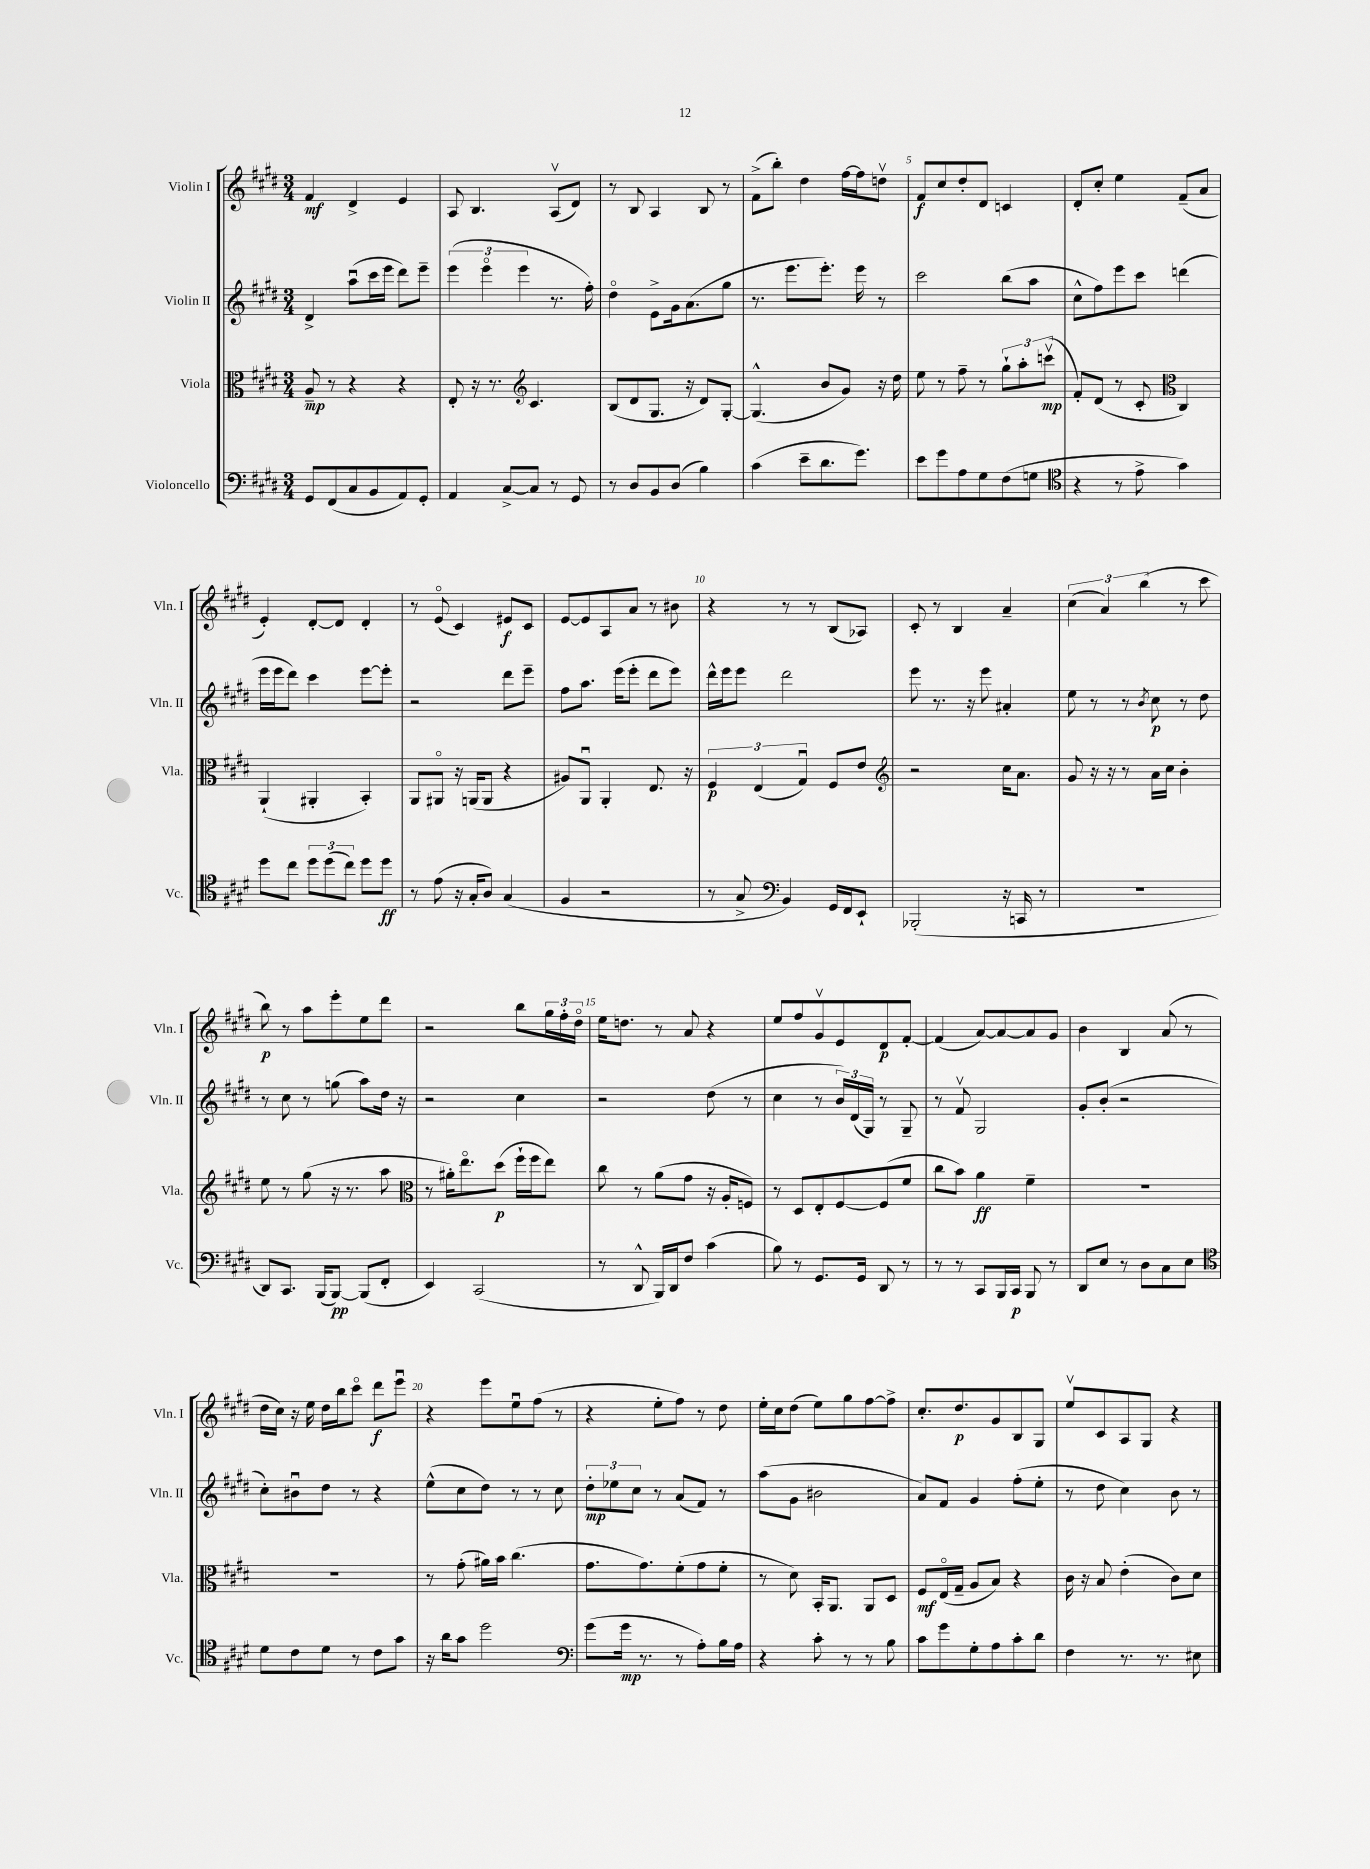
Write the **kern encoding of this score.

**kern	**kern	**kern	**kern
*staff4	*staff3	*staff2	*staff1
*clefF4	*clefC3	*clefG2	*clefG2
*k[f#c#g#d#]	*k[f#c#g#d#]	*k[f#c#g#d#]	*k[f#c#g#d#]
*M3/4	*M3/4	*M3/4	*M3/4
8GG#/L	8A~/	4d#^/	4f#/
(8FF#/	8r	.	.
8C#/	4r	(8aau\L	4d#^/
8BB/	.	16ccc#\L	.
.	.	16eee\JJ	.
8AA/)	4r	8ddd#\L)	4e/
8GG#'/J	.	8eee~\J	.
=	=	=	=
4AA/	8E'/	(6eee\	8A/
.	16r	.	4.B/
.	.	6eeeo\	.
.	8.r	.	.
[8C#^/L	.	.	.
.	.	6eee\	.
*	*clefG2	*	*
8C#/]J	4.c#/	.	.
8r	.	8.r	(8Av/L
8GG#/	.	.	8d#/J)
.	.	16ff#'\)	.
=	=	=	=
8r	(8B/L	4dd#o\	8r
8D#/L	8d#/	.	8B/
8BB/	8.G#/J	8e^\L	4A/
(8D#/J	.	16g#\k	.
.	16r	(8.a\	.
4B\)	8d#/L)	.	8B/
.	[8G#'/J	8gg#\J	8r
=	=	=	=
(4c#\	(4.G#^^/]	8.r	(8f#^\L
.	.	.	8bb'\J)
.	.	8.eee\L	.
8e~\L	.	.	4dd#\
8.d#\	8b/L	8.eee'\J)	.
.	8g#/J)	.	[16ff#\LL
8.g#\J)	.	16eee\	16ff#\]J
.	16r	8r	8ddv\J
.	16dd#\	.	.
=	=	=	=
8e\L	8ee\	2ccc#\	8f#/L
8g#\	8r	.	8cc#/
8A\	8ff#~\	.	8dd#'/
8G#\	8r	.	8d#/J
(8F#\	12gg#`\L	(8bb\L	4c/
.	12aa'\	.	.
8G\J	.	8aa\J	.
.	(12cccv\J	.	.
=	=	=	=
*clefC4	*	*	*
4r	8f#'/L)	8cc#^^\L	8d#'/L
.	(8d#/J	8ff#\)	8cc#'/J
8r	8r	8eee\	4ee\
8e^\	8c#'/	8ccc#\J	.
*	*clefC3	*	*
4g#\)	4C#/)	(4ddd\	(8f#~/L
.	.	.	8a/J
=	=	=	=
8dd#\L	(4AA`/	16eee\LL	4e'/)
.	.	16eee\J	.
8cc#\J	.	8ddd#\J)	.
12dd#\L	4AA#'/	4ccc#\	[8d#'/L
(12dd#\	.	.	.
.	.	.	8d#/]J
12cc#\J)	.	.	.
8dd#\L	4BB'/)	[8eee\L	4d#'/
8dd#\J	.	8eee'\]J	.
=	=	=	=
8r	8AA/L	2r	8r
(8e\	8AA#o/J	.	(8eo/
16r	16r	.	4c#/)
16G#'/LK	(16AA/LK	.	.
8A/J)	8AA/J	.	.
(4G#/	4r	8ddd#\L	8e#/L
.	.	8eee~\J	8c#/J
=	=	=	=
4F#/	8A#/L)	8ff#\L	[8e/L
.	8AAu/J	8.aa\J	8e/]
2r	4AA'/	.	8A/
.	.	(16eee\LK	.
.	.	8eee'\J	8a/J
.	8.E/	8ddd#\L	8r
.	.	8eee\J)	8b#\
.	16r	.	.
=	=	=	=
8r	6F#/	16ddd#^^\LL	4r
.	.	16eee\J	.
8G#^/	.	8eee\J	.
.	(6E/	.	.
*clefF4	*	*	*
4BB/)	.	2ddd#\	8r
.	6G#u/)	.	.
.	.	.	8r
16GG#/LL	8F#/L	.	(8B/L
16FF#/J	.	.	.
8EE`/J	8e/J	.	8A-/J)
=	=	=	=
*	*clefG2	*	*
(2BBB-'/	2r	8eee\	8c#'/
.	.	8.r	8r
.	.	.	4B/
.	.	16r	.
.	.	8eee\	.
16r	16cc#\LK	4a#'/	4a~/
16CC/	8.a\J	.	.
8r	.	.	.
=	=	=	=
2.r	8g#/	8ee\	(6cc#\
.	16r	8r	.
.	.	.	6a/)
.	16r	.	.
.	8r	8r	.
.	.	.	(6bb\
.	.	8qb/	.
.	16a\LL	8cc#\	.
.	16cc#\JJ	.	.
.	4b'\	8r	8r
.	.	8dd#\	8ccc#\
=	=	=	=
8DD#/L)	8ee\	8r	8bb\)
8.CC#/J	8r	8cc#\	8r
.	(8gg#\	8r	8aa\L
(16BBB/LK	.	.	.
[8BBB/J)	16r	(8gg\	8eee'\
.	8.r	.	.
(8BBB/]L	.	8aa\L)	8ee\
8FF#'/J	8aa\	16dd#\Jk	8ddd#\J
.	.	16r	.
=	=	=	=
*	*clefC3	*	*
4EE/)	8r	2r	2r
.	16a#'\LK)	.	.
.	8.eeo\	.	.
(2CC#/	.	.	.
.	(8dd#\J	.	.
.	16ff#`\LL	4cc#\	8bb\L
.	16ff#\J	.	.
.	8ee\J)	.	24gg#\L
.	.	.	24ff#'\
.	.	.	24dd#o\JJ
=	=	=	=
8r	8cc#\	2r	16ee\LK
.	.	.	8.dd\J
8DD#^^/	8r	.	.
16BBB/LL)	(8a\L	.	8r
16DD#/J	.	.	.
8F#/J	8g#\J	.	8a/
(4c#\	16r	(8dd#\	4r
.	16A'/LK	.	.
.	8F/J)	8r	.
=	=	=	=
8B\)	8r	4cc#\	8ee/L
8r	8D#/L	.	8ff#/
8.GG#/L	8E'/	8r	8g#v/
.	[8F#/	24b/LL)	8e/
.	.	(24d#/	.
16GG#/Jk	.	.	.
.	.	24G#/JJ)	.
8DD#/	(8F#/]	8r	8d#/
8r	8f#/J	8G#~/	[8f#'/J
=	=	=	=
8r	8cc#\L	8r	(4f#/]
8r	8b\J)	8f#v/	.
8CC#/L	4a\	2G#/	[8a/L)
16BBB/L	.	.	8a/_
16CC#/JJ	.	.	.
8BBB/	4f#~\	.	8a/]
8r	.	.	8g#/J
=	=	=	=
8DD#/L	2.r	8g#'/L	4b\
8E/J	.	(8b'/J	.
8r	.	2r	4B/
8D#\L	.	.	.
8C#\	.	.	(8a/
8E\J	.	.	8r
=	=	=	=
*clefC4	*	*	*
8d#\L	2.r	8cc#'\L)	16dd#\LL
.	.	.	16cc#\JJ)
8c#\	.	8b#u\	16r
.	.	.	16ee\
8d#\J	.	8dd#\J	16dd#\LL
.	.	.	16bb\J
8r	.	8r	8ccc#o\J
8c#\L	.	4r	8ddd#\L
8g#\J	.	.	8eeeu\J
=	=	=	=
16r	8r	(8ee^^\L	4r
16a\LK	.	.	.
8g#\J	(8g#'\	8cc#\	.
2dd#\	16a#\LL)	8dd#\J)	8eee\L
.	16b\JJ	.	.
.	(4.cc#\	8r	8eeu\
.	.	8r	(8ff#\J
.	.	8cc#\	8r
=	=	=	=
*clefF4	*	*	*
(8g#\L	8.g#\L	12dd#'\L	4r
.	.	12ee-\	.
16g#\Jk	.	.	.
.	.	12cc#\J	.
8.r	8.g#\)	.	.
.	.	8r	8ee'\L
8r	(8f#'\	(8a/L	8ff#\J)
8A'\L)	8g#\	8f#/J)	8r
16B\L	8f#'\J	8r	8dd#\
16A\JJ	.	.	.
=	=	=	=
4r	8r	(8aa\L	16ee'\LL
.	.	.	16cc#\J
.	8d#\)	8g#\J	(8dd#\J
8c#'\	16BB'/LK	2b#\	8ee\L)
.	8.AA/J	.	.
8r	.	.	8gg#\
8r	8AA/L	.	[8ff#\
8B\	8D#/J	.	8ff#^\]J
=	=	=	=
8c#\L	8F#/L	8a/L)	8.cc#'/L
8g#\	(16Eo/L	8f#/J	.
.	16G#~/JJ	.	8.dd#/
8G#'\	8A/L	4g#/	.
8A\	8B/J)	.	8g#/
8c#'\	4r	(8ff#'\L	8B/
8d#\J	.	8ee'\J	8G#/J
=	=	=	=
4F#\	16c#\	8r	8eev/L
.	16r	.	.
.	8B/	8dd#\	8c#/
8.r	(4e'\	4cc#\)	8A/
.	.	.	8G#/J
8.r	.	.	.
.	8c#\L)	8b\	4r
8E#\	8d#\J	8r	.
==	==	==	==
*-	*-	*-	*-
